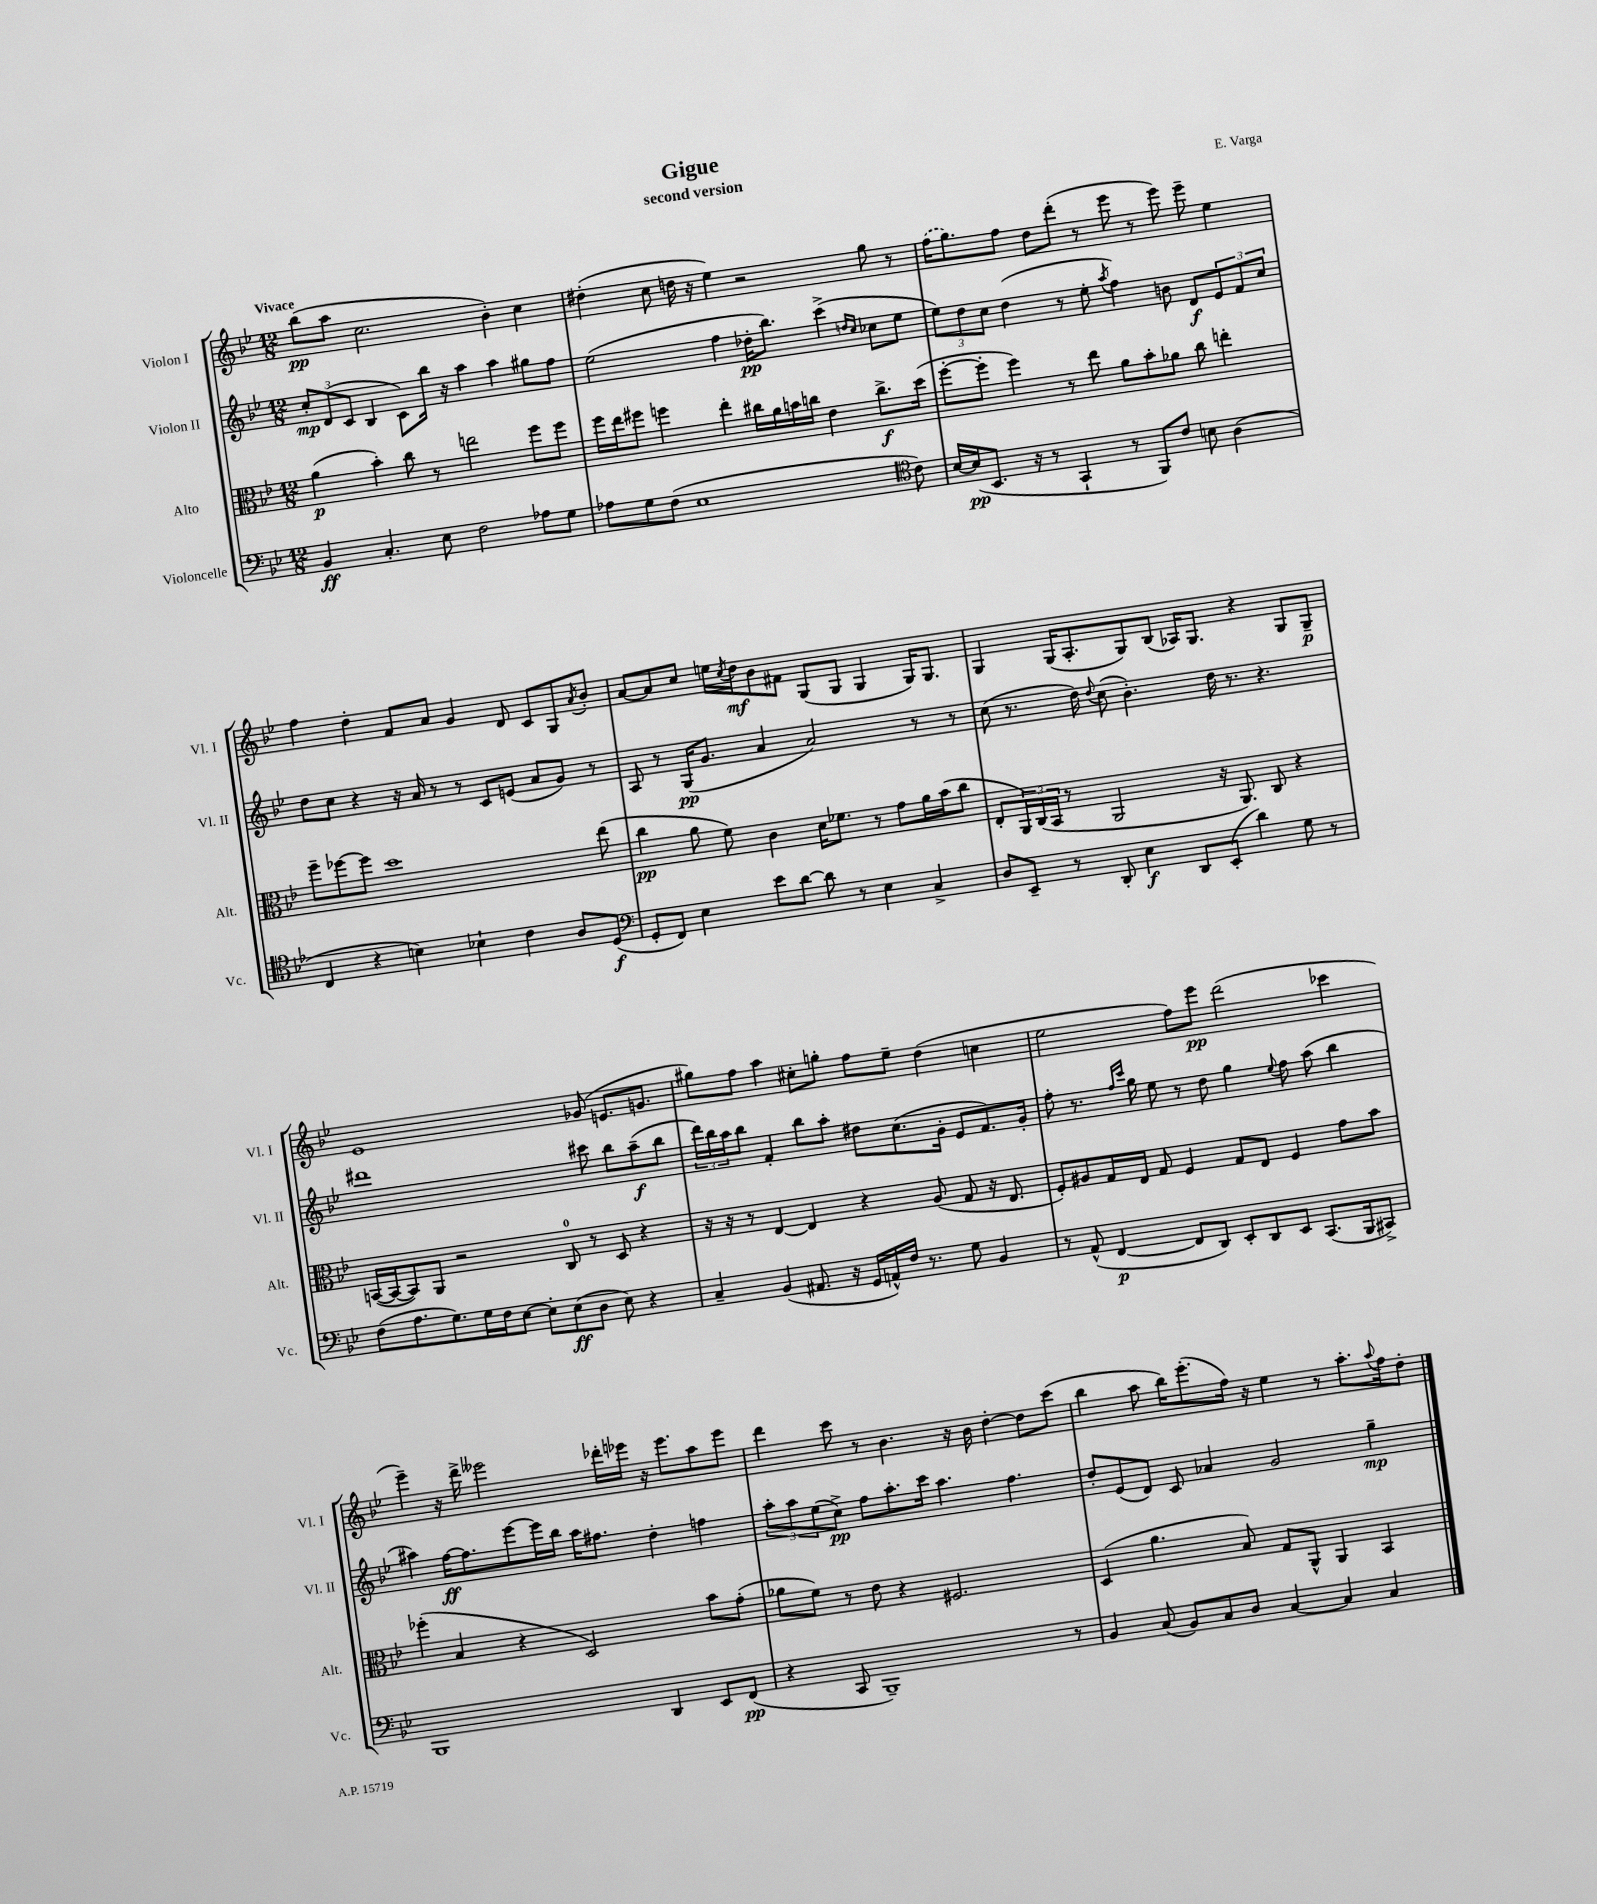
\header { title = "Gigue" composer = "E. Varga" subtitle = "second version" }
<<
\new StaffGroup <<
\new Staff = "s0" \with { instrumentName = "Violon I" shortInstrumentName = "Vl. I" } {
    \clef treble \key bes \major \numericTimeSignature \time 12/8 \tempo "Vivace"
    bes''8\pp( a''8 c''2. bes'4-.) c''4 |
    dis''4-.( c''8 d''16 r16 ees''4) r2 g''8 r8 |
    \once \slurDashed f''16( g''8.) f''8 d''8 d'''8-.( r8 ees'''8 r8 ees'''8) ees'''8-- ees''4 |
    f''4 d''4-. f'8 a'8 g'4 d'8 c'8 g8 \acciaccatura { a'8 } bes'8-. |
    a'8~ a'8 c''8 e''16 \acciaccatura { c''8 } d''16\mf bes'8 fis'8 g8( g8 g4 g16) g8. |
    g4 g16( a8.-. g8) bes8( aes16) g8. r4 g8 g8--\p |
    ees'1 ges'8( e'8. g'8. |
    gis''8) f''8 a''4 cis''8-. g''8-. f''8 ees''8-- d''4( c''4 |
    ees''2 f''8) ees'''8\pp d'''2( ces'''4 |
    ees'''4--) r16 d'''16-> eeses'''2 des'''16-. ees'''16 r16 ees'''8. a''8 ees'''8 |
    d'''4 c'''8 r8 bes'4. r16 bes'16 d''4~-. d''8 c'''8( |
    bes''4 a''8 bes''16) ees'''8.-.( f''16) r16 ees''4 r8 a''8.-. \appoggiatura { a''8 } f''16 d''8-. \bar "|." |
}
\new Staff = "s1" \with { instrumentName = "Violon II" shortInstrumentName = "Vl. II" } {
    \clef treble \key bes \major \numericTimeSignature \time 12/8
    \tuplet 3/2 { c''8-.\mp d'8( c'8 } bes4 c'8) bes''16 r16 a''4 a''4 gis''8 f''8 |
    ees''2( f''4 des''16-.\pp bes''8.) c'''4->( \grace { d''16 c''16 } ces''8 ees''8 |
    \tuplet 3/2 { ees''8) d''8 c''8 } d''4( r8 ees''8-. \acciaccatura { a''8 } f''4) b'8 d'8\f \tuplet 3/2 { ees'8 f'8 c''8 } |
    d''8 c''8 r4 r16 a'16 r8 r8 c'8 e'8( a'8 g'8) r8 |
    a8 r8 g16\pp( g'8. a'4 a'2) r8 r8 |
    c''8( r8. d''16) \appoggiatura { d''8 } c''8( bes'4.-.) d''16 r8. r4. |
    dis'''1 cis'''8 bes''8 a''8--\f( bes''8 |
    \tuplet 3/2 { d'''16) bes''16 a''16 } bes''8 f'4-. bes''8 a''8-. dis''8 c''8.( g'16-. ees'8 f'8.) g'16-. |
    f''8-. r8. \grace { f''16 c'''16 } g''16 ees''8 r8 d''8 g''4 \appoggiatura { ees''8 } f''8 a''8( bes''4 |
    ais''4) f''16~\ff f''8. ees'''8~ ees'''16 bes''16 ais''16 fis''8. d''4-. f''4 |
    \tuplet 3/2 { a''8-. a''8 ees''8( } c''8->\pp) f''8 a''8.-. c'''16 a''4. f''4. |
    d''8-. ees'8( d'8) c'8 aes'4 g'2 g''4--\mp \bar "|." |
}
\new Staff = "s2" \with { instrumentName = "Alto" shortInstrumentName = "Alt." } {
    \clef alto \key bes \major \numericTimeSignature \time 12/8
    a'4\p( bes'4-.) c''8 r8 e''2 f''8 f''8 |
    f''16 ees''16 fis''8 f''4 ees''4-. cis''16 a'16 b'16 c''16 ees'4 c''8.->\f d''16( |
    f''8~-. f''8-. f''4) r8 ees''8 a'8 bes'8-. aes'8 c''8 e''4-. |
    f''8-- fes''8~ fes''8 d''1 ees''8( |
    c''4\pp a'8 f'8) c'4 d'16 fes'8. r8 g'8 a'16 bes'16( c''8 |
    ees8-. \tuplet 3/2 { a,16) c16( bes,16 } r8 a,2 r16 a,8.) c8 r4 |
    b,16~( b,16~ b,8) a,8 r2 c8-0 r8 d8 r4 |
    r16 r16 r8 ees4~ ees4 r4 a8( g8 r16 ees8. |
    f8-.) ais8 g16 ees16 g8 f4 g8 ees8 f4 g'8 bes'8 |
    fes''4-.( bes4 r4 d2) bes'8 g'8-.( |
    aes'8 f'8) r8 ees'8 r4 fis2. |
    d4( a'4. bes8) g8 a,8-^ a,4 bes,4 \bar "|." |
}
\new Staff = "s3" \with { instrumentName = "Violoncelle" shortInstrumentName = "Vc." } {
    \clef bass \key bes \major \numericTimeSignature \time 12/8
    bes,4\ff c4.-. ees8 f2 aes8 g8 |
    aes8 g8 f8( ees1 \clef tenor c'8) |
    bes16~ bes16\pp( bes,8. r16 r8 g,4-! r8 f,8) c'8 b8 a4( |
    c4 r4 b4) bes4-! c'4 a8 d8\f( |
    \clef bass g,8-. f,8) ees4 ees'8 d'8~ d'8 r8 ees4 c4-> |
    d8 ees,8-- r8 d,8-. ees4\f d,8 ees,8-.( d'4) g8 r8 |
    f8( a8. g8.) g16 f16 ees8~ ees8-. ees8\ff( d8 ees8) r4 |
    c4-- bes,4( ais,8. r16 g,16 a,16-^) f16 r8. g8 bes,4 |
    r8 a,8-^( f,4~\p f,8 d,8) ees,8-. d,8 ees,8 c,8.( bes,,16 cis,8->) |
    bes,,1 d,4 ees,8 f,8\pp( |
    r4 c,8 bes,,1--) r8 |
    bes,4 c8( bes,8) c8 d8 c4~ c4 c4 \bar "|." |
}
>>
>>
\layout { \context { \Score \remove "Bar_number_engraver" } }
